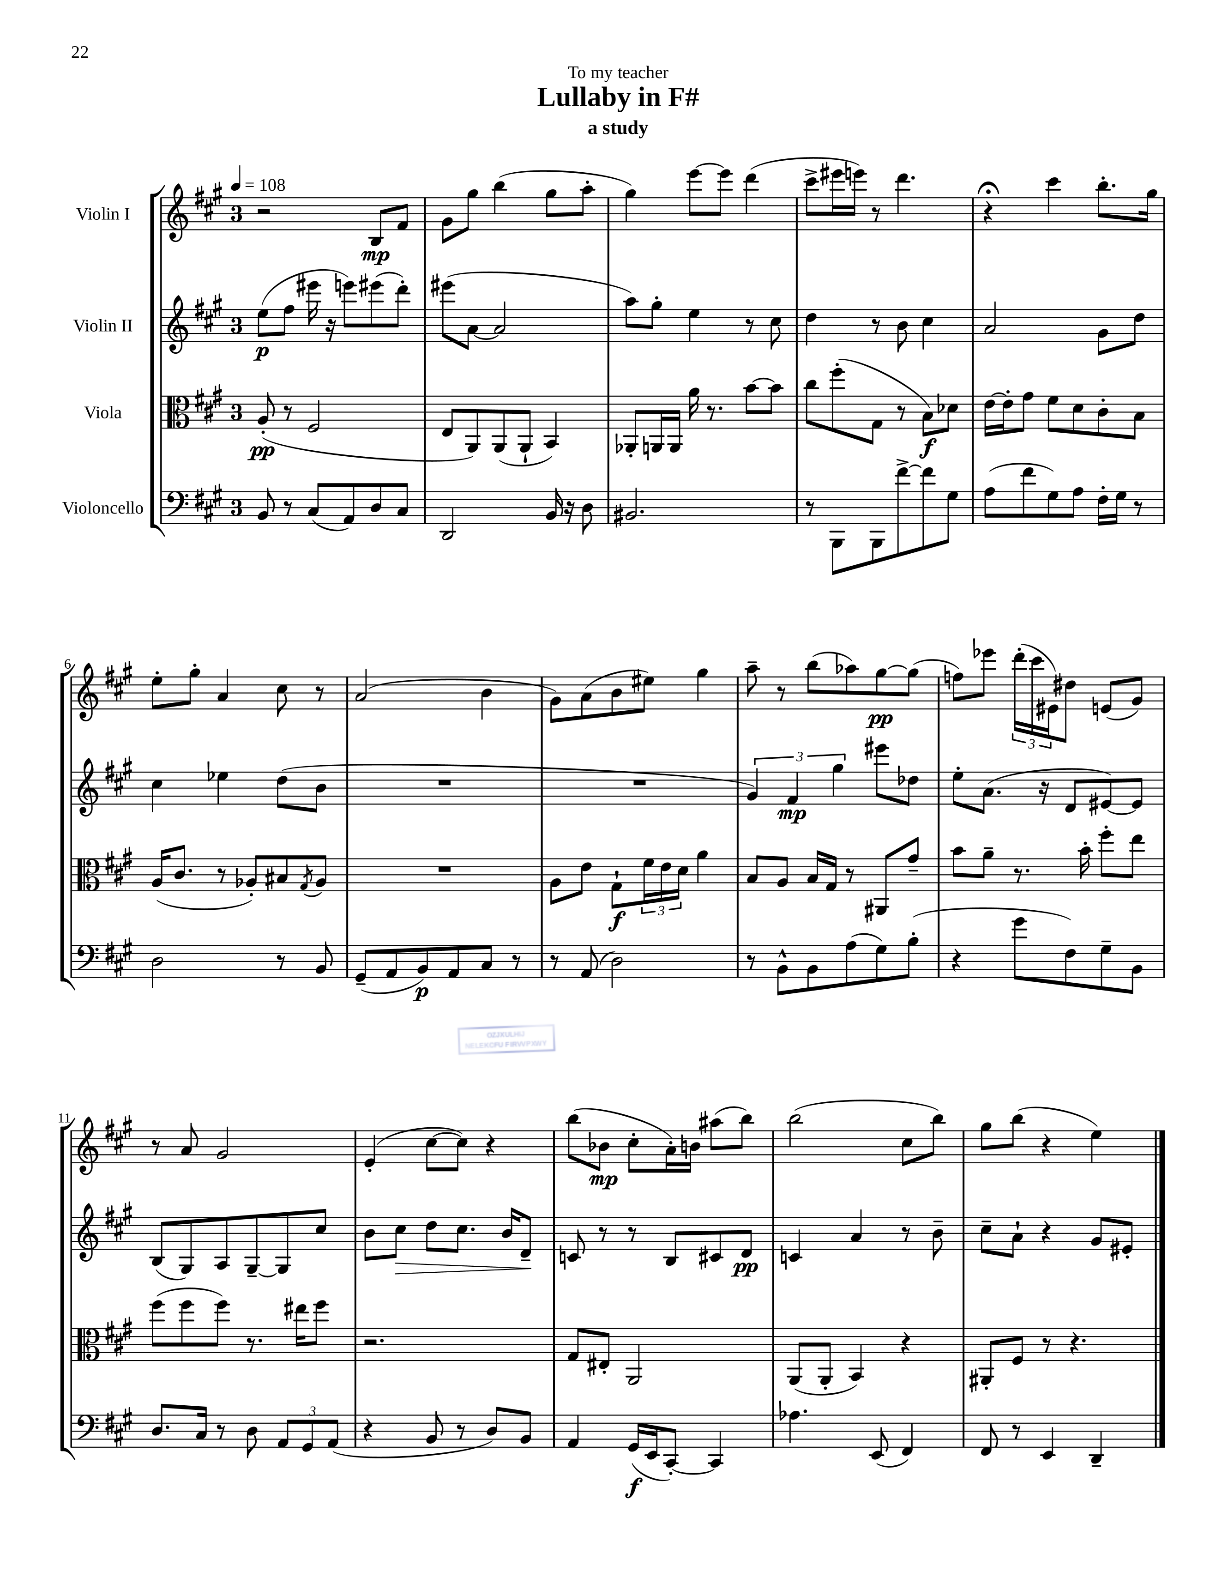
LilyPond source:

\header { title = "Lullaby in F#" subtitle = "a study" dedication = "To my teacher" }
<<
\new StaffGroup <<
\new Staff = "s0" \with { instrumentName = "Violin I" } {
    \clef treble \key a \major \once \override Staff.TimeSignature.style = #'single-digit \time 3/4 \tempo 4 = 108
    r2 b8\mp fis'8 |
    gis'8 gis''8 b''4( gis''8 a''8-. |
    gis''4) e'''8~ e'''8 d'''4( |
    cis'''8-> eis'''16 e'''16) r8 d'''4. |
    r4\fermata cis'''4 b''8.-. gis''16 |
    e''8-. gis''8-. a'4 cis''8 r8 |
    a'2( b'4 |
    gis'8) a'8( b'8 eis''8) gis''4 |
    a''8-- r8 b''8( aes''8) gis''8~\pp gis''8( |
    f''8) ees'''8 \tuplet 3/2 { d'''16-.( cis'''16 eis'16) } dis''8 e'8( gis'8) |
    r8 a'8 gis'2 |
    e'4-.( cis''8~ cis''8) r4 |
    b''8( bes'8\mp cis''8-. a'16-.) b'16 ais''8( b''8) |
    b''2( cis''8 b''8) |
    gis''8 b''8( r4 e''4) \bar "|." |
}
\new Staff = "s1" \with { instrumentName = "Violin II" } {
    \clef treble \key a \major \once \override Staff.TimeSignature.style = #'single-digit \time 3/4
    e''8\p( fis''8 eis'''16 r16 e'''8) eis'''8( d'''8-.) |
    eis'''8( a'8~ a'2 |
    a''8) gis''8-. e''4 r8 cis''8 |
    d''4 r8 b'8 cis''4 |
    a'2 gis'8 d''8 |
    cis''4 ees''4 d''8( b'8 |
    R2. |
    R2. |
    \tuplet 3/2 { gis'4) fis'4\mp gis''4 } eis'''8 des''8 |
    e''8-. a'8.( r16 d'8 eis'8~) eis'8 |
    b8( gis8) a8 gis8~-- gis8 cis''8 |
    b'8 cis''8\> d''8 cis''8. b'16 d'8--\! |
    c'8 r8 r8 b8 cis'8 d'8\pp |
    c'4 a'4 r8 b'8-- |
    cis''8-- a'8-! r4 gis'8 eis'8-. \bar "|." |
}
\new Staff = "s2" \with { instrumentName = "Viola" } {
    \clef alto \key a \major \once \override Staff.TimeSignature.style = #'single-digit \time 3/4
    a8-.\pp( r8 fis2 |
    e8 a,8) a,8( a,8-! b,4) |
    aes,8-. a,16 a,16 a'16 r8. b'8~ b'8 |
    cis''8 fis''8-.( gis8 r8 b8\f) des'8 |
    e'16~ e'16-. gis'8 fis'8 d'8 cis'8-. b8 |
    a16( cis'8. r8 aes8-.) bis8 \acciaccatura { gis8 } aes8 |
    R2. |
    a8 e'8 gis8-!\f \tuplet 3/2 { fis'16 e'16 d'16 } a'4 |
    b8 a8 b16 gis16 r8 ais,8 gis'8-- |
    b'8 a'8-- r8. b'16-. fis''8-. e''8 |
    fis''8( fis''8 fis''8) r8. eis''16 fis''8 |
    r2. |
    gis8 eis8-. a,2 |
    a,8( a,8-. b,4) r4 |
    ais,8-. fis8 r8 r4. \bar "|." |
}
\new Staff = "s3" \with { instrumentName = "Violoncello" } {
    \clef bass \key a \major \once \override Staff.TimeSignature.style = #'single-digit \time 3/4
    b,8 r8 cis8( a,8) d8 cis8 |
    d,2 b,16 r16 d8 |
    bis,2. |
    r8 b,,8 b,,8 fis'8~-> fis'8 gis8 |
    a8( fis'8 gis8) a8 fis16-. gis16 r8 |
    d2 r8 b,8 |
    gis,8--( a,8 b,8\p) a,8 cis8 r8 |
    r8 a,8( d2) |
    r8 b,8-^ b,8 a8( gis8) b8-.( |
    r4 gis'8 fis8) gis8-- b,8 |
    d8. cis16 r8 d8 \tuplet 3/2 { a,8 gis,8 a,8( } |
    r4 b,8 r8 d8) b,8 |
    a,4 gis,16\f( e,16 cis,8~-.) cis,4 |
    aes4. e,8( fis,4) |
    fis,8 r8 e,4 d,4-- \bar "|." |
}
>>
>>
